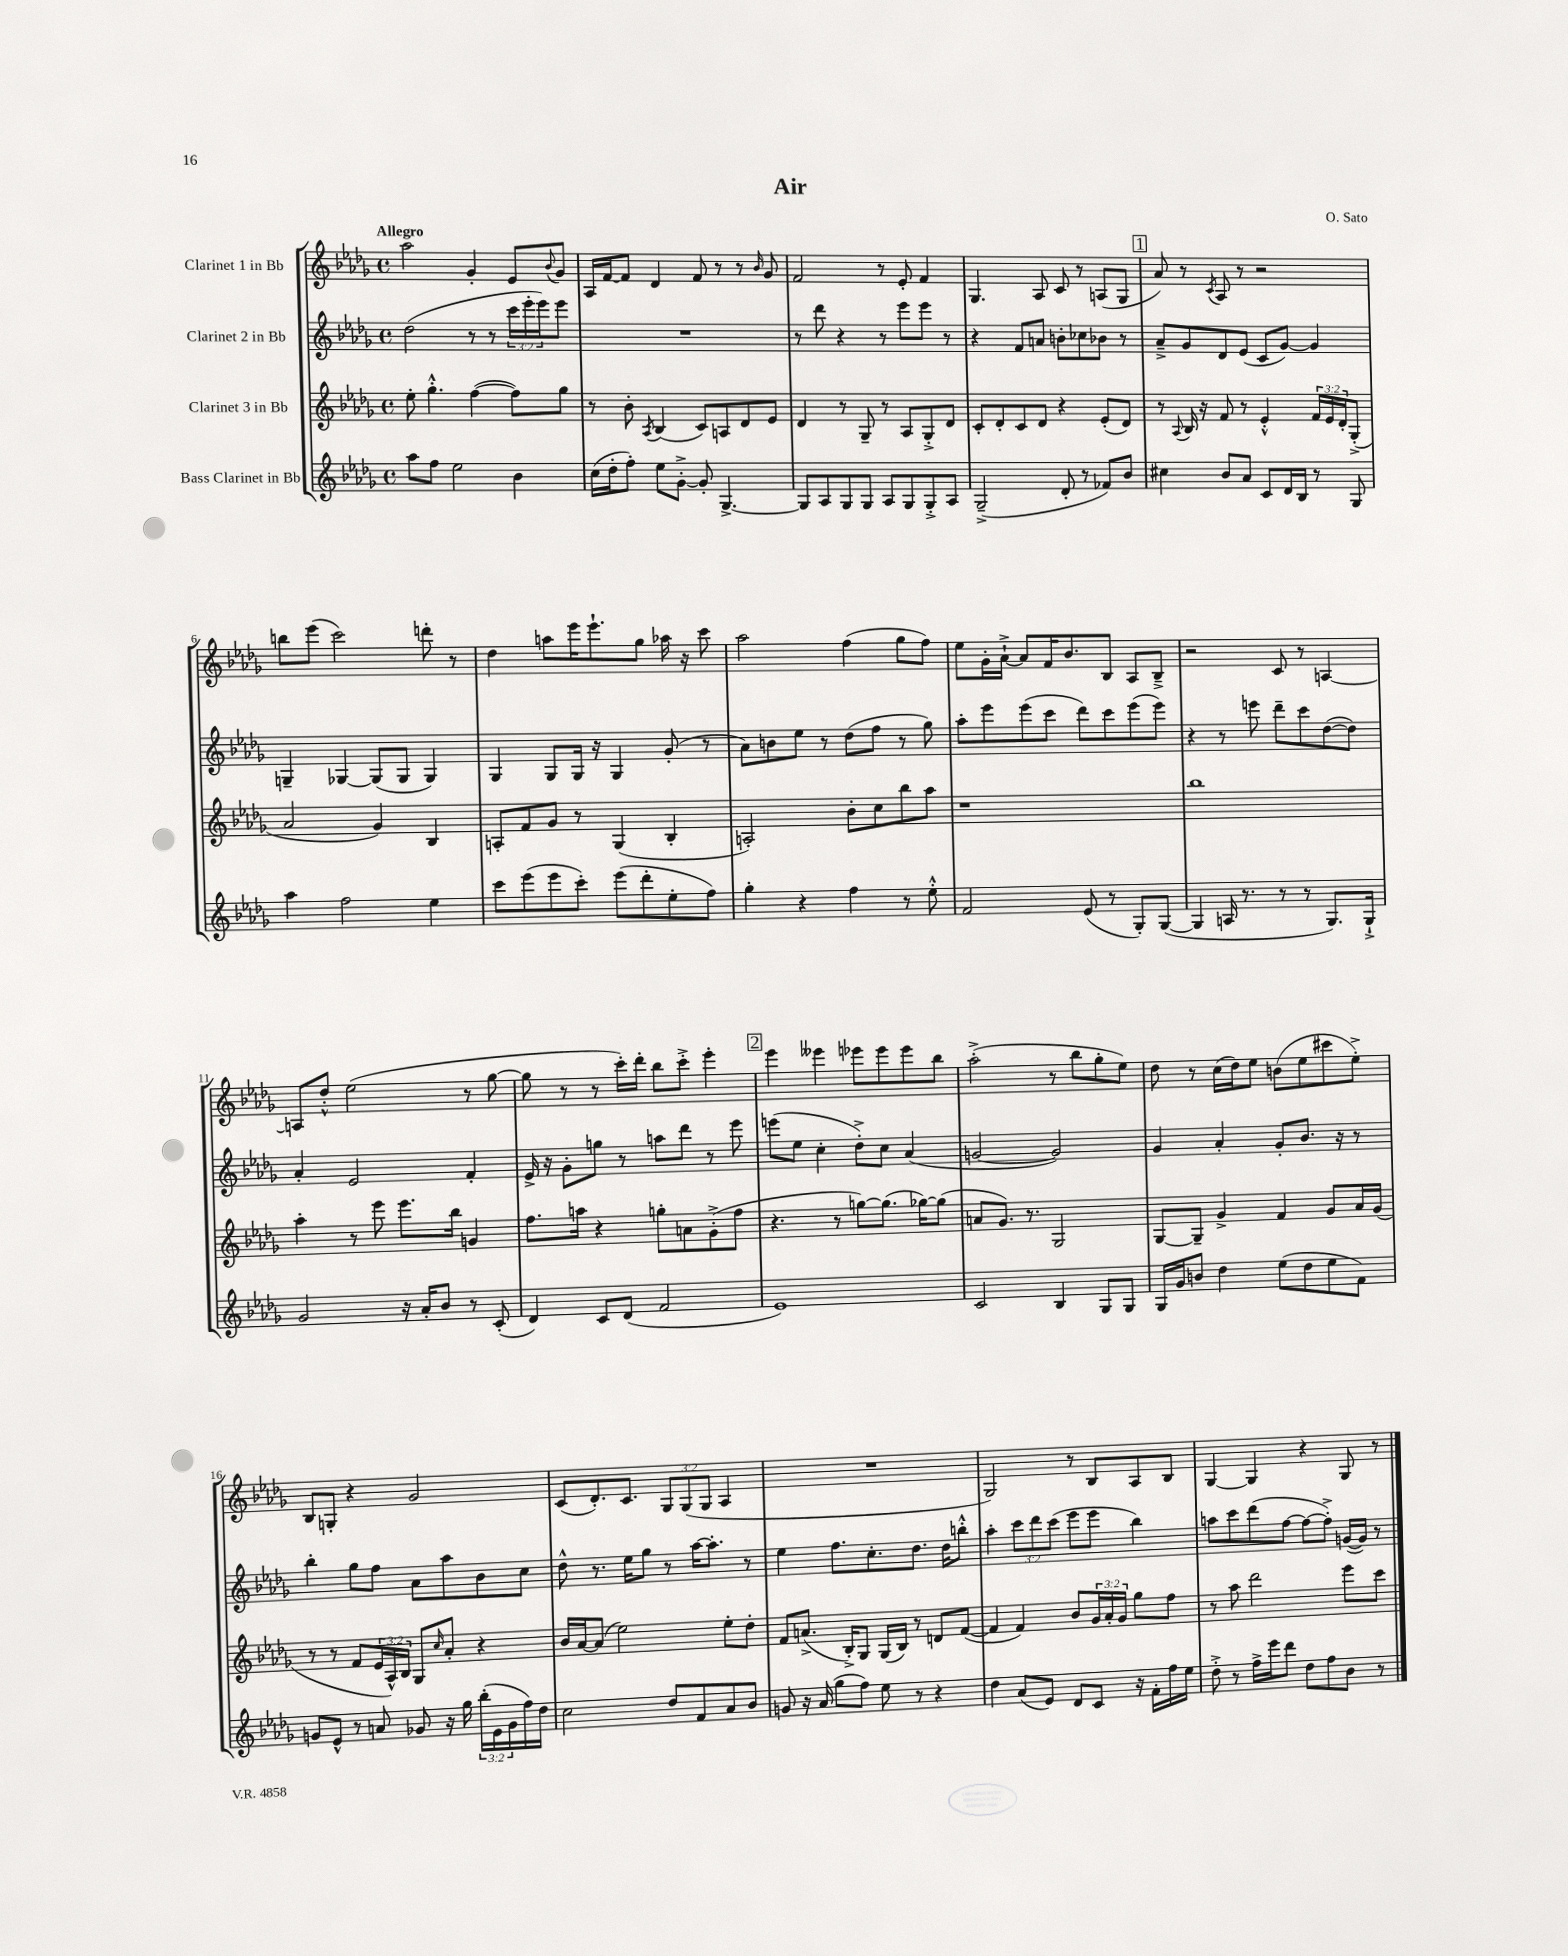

**kern	**kern	**kern	**kern
*part4	*part3	*part2	*part1
*staff4	*staff3	*staff2	*staff1
*I"Bass Clarinet in Bb	*I"Clarinet 3 in Bb	*I"Clarinet 2 in Bb	*I"Clarinet 1 in Bb
*clefG2	*clefG2	*clefG2	*clefG2
*k[b-e-a-d-g-]	*k[b-e-a-d-g-]	*k[b-e-a-d-g-]	*k[b-e-a-d-g-]
*M4/4	*M4/4	*M4/4	*M4/4
*met(c)	*met(c)	*met(c)	*met(c)
=1	=1	=1	=1
!	!	!	!LO:TX:a:B:t=Allegro
8aa-\L	8ee-'\	(2dd-\	2aa-\
8ff\J	4.gg-'^^\	.	.
2ee-\	.	.	.
.	([4ff\	8r	4g-'/
.	.	8r	.
4b-\	8ff\L])	24ccc\LL	8e-/L
.	.	24eee-'\	.
.	.	24eee-\J)	.
.	.	.	8qqb-/
.	8gg-\J	8eee-\J	8g-/J
=2	=2	=2	=2
(16cc\LL	8r	1r	16A-/LL
16dd-'\J	.	.	[16f/J
8ff'\J)	8b-'\	.	8f/J]
.	8qA-/	.	.
8ee-\L	(4B-/	.	4d-/
[8g-'^\J	.	.	.
8g-'/]	8c/L)	.	8f/
[4.G-^/	8An/	.	8r
.	8d-/	.	8r
.	.	.	16qqb-/
.	8e-/J	.	8g-/
=3	=3	=3	=3
8G-/L]	4d-/	8r	2f/
8A-/	.	8ddd-\	.
8G-/	8r	4r	.
8G-/J	8G-~/	.	.
8A-/L	8r	8r	8r
8G-/	8A-/L	8eee-\L	8e-'/
8G-'^/	8G-'^/	8eee-\J	4f/
8A-/J	8d-/J	8r	.
=4	=4	=4	=4
(2G-~^/	8c'/L	4r	4.G-/
.	8d-'/	.	.
.	8c/	8f/L	.
.	8d-/J	8an/J	8A-/
8d-'/	4r	8bn'\L	8c/
8r	.	8cc-X\	8r
8f-X/L)	(8e-'/L	8b-X\J	(8An/L
8b-/J	8d-/J)	8r	8G-/J
!!LO:REH:place=s1:t=1
=5	=5	=5	=5
4cc#X\	8r	8a-~^/L	8a-/)
.	8qqA-/	.	.
.	16B-/	8g-/	8r
.	16r	.	.
.	.	.	8qc/
8b-/L	8f/	8d-/	8A-/
8a-/J	8r	(8e-/J	8r
8c/L	4e-'^^/	8c/L	2r
16d-/L	.	[8g-/J)	.
16B-/JJ	.	.	.
8r	24f/LL	4g-/]	.
.	24e-/	.	.
.	24d-'/J	.	.
8G-/	(8G-'^/J	.	.
!!LO:LB:g=z
=6	=6	=6	=6
4aa-\	2a-/	4Gn~/	8bbn\L
.	.	.	(8eee-\J
2ff\	.	[4G-X/	2ccc\)
.	4g-/)	(8G-/L]	.
.	.	8G-/J	.
4ee-\	4B-/	4G-/)	8dddn'\
.	.	.	8r
=7	=7	=7	=7
8ccc\L	8An'/L	4G-/	4dd-\
(8eee-\	8f/	.	.
8eee-\	8g-/J	8G-/L	8aan\L
8ccc'\J)	8r	16G-/Jk	16eee-\K
.	.	16r	8.eee-`\
(8eee-\L	(4G-/	4G-/	.
8ddd-'\	.	.	8gg-\J
8ee-'\	4B-'/	(8g-'/	16aa-X\
.	.	.	16r
8ff\J)	.	8r	8ccc\
=8	=8	=8	=8
4gg-'\	2An'/)	8a-\L)	2aa-\
.	.	8bn\	.
4r	.	8ee-\J	.
.	.	8r	.
4ff\	8b-'\L	(8dd-\L	(4ff\
.	8cc\	8ff\J	.
8r	8bb-\	8r	8gg-\L
8ee-'^^\	8aa-\J	8gg-\)	8ff\J)
=9	=9	=9	=9
2f/	1r	8aa-'\L	8ee-\L
.	.	8eee-\	16g-'\L
.	.	.	[16a-`^\JJ
.	.	(8eee-\	8a-/L]
.	.	8ccc\J	16f/K
.	.	.	8.b-/
(8e-/	.	8ddd-\L)	.
8r	.	8ccc\	8B-/J
8G-'/L)	.	(8eee-\	8A-/L
([8G-/J	.	8eee-\J)	8B-~^/J
=10	=10	=10	=10
4G-/]	1bb-	4r	2r
16An/	.	8r	.
8.r	.	.	.
.	.	8eeen\	.
8r	.	8ddd-~\L	8c/
8r	.	8ccc\	8r
8.G-/L)	.	([8dd-\	[4An/
.	.	8dd-\J])	.
16G-`^/Jk	.	.	.
!!LO:LB:g=z
=11	=11	=11	=11
2g-/	4aa-'\	4a-'/	8An/L]
.	.	.	8dd-'^^/J
.	8r	2e-/	(2ee-\
.	8eee-\	.	.
16r	8.eee-\L	.	.
16a-'/KL	.	.	.
8b-/J	.	.	.
.	16bb-\Jk	.	.
8r	4gn/	4f'/	8r
(8c'/	.	.	[8gg-\
=12	=12	=12	=12
4d-/)	8.ff\L	16e-^/	8gg-\]
.	.	16r	.
.	.	8g-'\L	8r
.	16aan\Jk	.	.
8c/L	4r	8ggn\J	8r
(8d-/J	.	8r	16ccc'\LL)
.	.	.	16ddd-'\JJ
2f/	8ggn'\L	8aan\L	8bb-\L
.	8an\	8ddd-\J	8ccc'^\J
.	(8g-'^\	8r	4eee-'\
.	8ff\J	8eee-\	.
!!LO:REH:place=s1:t=2
=13	=13	=13	=13
1e-)	4.r	(8eeen\L	4eee-\
.	.	8ee-\J	.
.	.	4cc'\	4eee--X\
.	8r	.	.
.	[8ggn\L)	8dd-'^\L)	8eee-X\L
.	(8.gg\J]	8cc\J	8eee-\
.	.	(4a-/	8eee-\
.	[16gg-X\KL)	.	.
.	(8gg-\J]	.	8bb-\J
=14	=14	=14	=14
2c/	8an/L	[2gn/	(2aa-'^\
.	8.g-/J)	.	.
.	8.r	.	.
4B-/	2G-/	2g/])	8r
.	.	.	8bb-\L
8G-/L	.	.	8gg-'\
8G-/J	.	.	8ee-\J)
=15	=15	=15	=15
16G-/LL	[8G-/L	4g-/	8dd-\
16g-/J	.	.	.
8bn/J	8G-~/J]	.	8r
4dd-\	4g-^/	4a-'/	(16cc\LL
.	.	.	16dd-\J)
.	.	.	8ee-\J
(8ee-\L	4f/	8g-'/L	(8bn\L
8dd-\	.	8.b-/J	8ee-\
8ee-\	8g-/L	.	8ccc#X\
.	.	16r	.
8f\J)	16a-/L	8r	8ee-'^\J)
.	(16g-/JJ	.	.
!!LO:LB:g=z
=16	=16	=16	=16
8gn/L	8r	4bb-'\	8B-/L
8e-^^/J	8r	.	8Gn'/J
8r	8f/L	8gg-\L	4r
8an/	24e-/L	8ff\J	.
.	24A-^^/)	.	.
.	24B-/JJ	.	.
8g-X/	8G-/L	8a-\L	2g-/
.	16qqcc/	.	.
16r	8a-'/J	8aa-\	.
16gg-\	.	.	.
(24bb-'\LL	4r	8b-\	.
24e-\	.	.	.
24g-\	.	.	.
16ff\)	.	8cc\J	.
16dd-\JJ	.	.	.
=17	=17	=17	=17
2cc\	16b-/LL	8dd-^^\	(8c/L
.	[16a-/J	.	.
.	(8a-/J]	8.r	8.d-'/)
.	2ee-\)	.	.
.	.	16ee-\KL	8.c/J
.	.	8gg-\J	.
8dd-/L	.	8r	12G-/L
.	.	.	(12G-/
8f/	.	[16aa-\KL	.
.	.	.	12G-/J
.	.	8.aa-'\J]	.
8a-/	8ee-'\L	.	4A-/
8b-/J	8dd-'\J	8r	.
=18	=18	=18	=18
8gn/	8f/L	4ee-\	1r
16r	(8.an^/J	.	.
(16a-/	.	.	.
8gg-\L	.	8.ff\L	.
.	16B-'^/KL)	.	.
8ff\J)	8G-/J	.	.
.	.	8.cc'\	.
8ee-\	(16G-/LL	.	.
.	16B-/JJ)	.	.
8r	8r	8.dd-\J	.
4r	8dn/L	.	.
.	.	16dd-\KL	.
.	([8f/J	8bbn'^^\J	.
=19	=19	=19	=19
4dd-\	4f/]	4aa-'\	2G-/)
(8a-/L	4f/)	12ccc\L	.
.	.	12ddd-\	.
8e-/J)	.	.	.
.	.	(12ccc\J	.
8d-/L	8b-/L	8eee-\L	8r
8c/J	24g-/L	8eee-\J	8B-/L
.	24a-'/	.	.
.	24g-/JJ	.	.
16r	8gg-\L	4bb-\)	8A-/
16f'\LL	.	.	.
16ff\	8ff\J	.	8B-/J
16ee-\JJ	.	.	.
=20	=20	=20	=20
8dd-'^\	8r	8aan\L	[4G-/
8r	8aa-\	8ccc\	.
16ff^\LL	2ddd-\	(8ddd-\	4G-/]
16eee-\J	.	.	.
8ddd-\J	.	[8ff\J	.
8dd-\L	.	8ff\L_	4r
8ff\	.	8ff'^\J])	.
8b-\J	8eee-\L	([16gn/LL	8G-/
.	.	16g/JJ])	.
8r	8ccc\J	8r	8r
==	==	==	==
*-	*-	*-	*-
